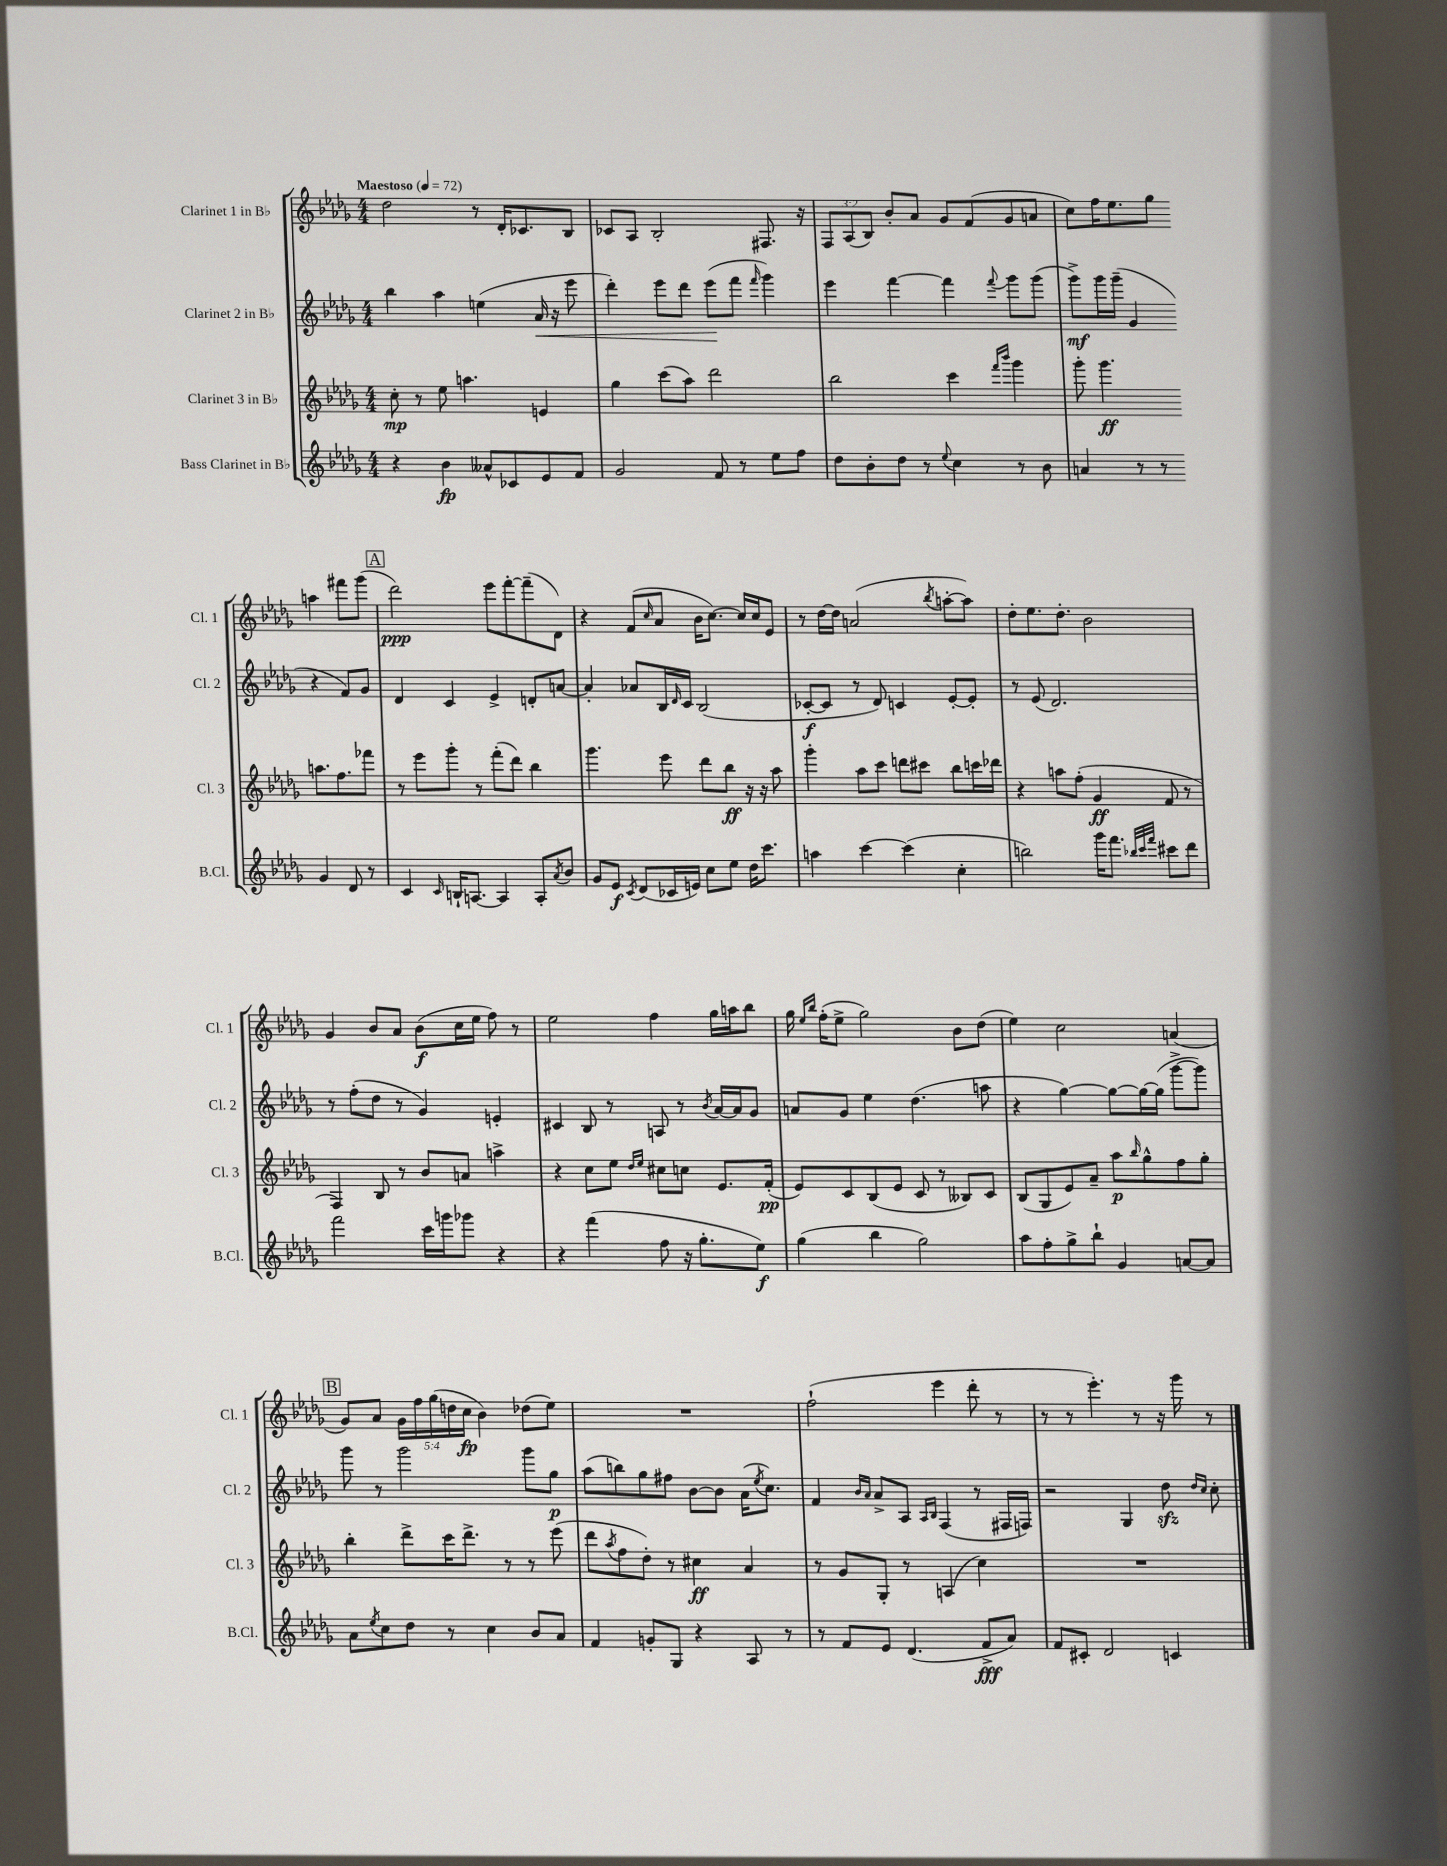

**kern	**kern	**kern	**kern
*staff4	*staff3	*staff2	*staff1
*clefG2	*clefG2	*clefG2	*clefG2
*k[b-e-a-d-g-]	*k[b-e-a-d-g-]	*k[b-e-a-d-g-]	*k[b-e-a-d-g-]
*M4/4	*M4/4	*M4/4	*M4/4
*MM72	*MM72	*MM72	*MM72
4r	8cc'	4bb-	2dd-
.	8r	.	.
4b-	8ee-	4aa-	.
.	4.aa	.	.
8a--^^	.	(4ee	8r
8c-	.	.	16d-'
.	.	.	8.c-
8e-	4e	16a-	.
.	.	16r	.
8f	.	8eee-	8B-
=	=	=	=
2g-	4gg-	4ddd-')	8c-
.	.	.	8A-
.	(8ccc	8eee-	2B-'
.	8aa-)	8ddd-	.
8f	2ddd-	(8eee-	.
8r	.	8fff	.
.	.	16qqfff	.
8ee-	.	4ggg-)	8.F#
8ff	.	.	.
.	.	.	16r
=	=	=	=
8dd-	2bb-	4eee-	12F
.	.	.	(12A-
8b-'	.	.	.
.	.	.	12B-)
8dd-	.	[4fff	8b-'
8r	.	.	8a-
8qqee-	.	.	.
4cc	4ccc	4fff]	8g-
.	.	.	(8f
.	16qqfff	.	.
.	16qqbbb-	8qqfff	.
8r	4ggg-	8ggg-	8g-
8b-	.	(8ggg-	8a
=	=	=	=
4a	8ggg-'	8ggg-^)	8cc)
.	4.ggg-	16ggg-	16ff
.	.	(16ggg-~	8.ee-
8r	.	4g-	.
8r	.	.	8gg-
4g-	8.aa	4r	4aa
.	8.ff	.	.
8d-	.	8f)	8fff#
8r	8fff-	8g-	(8ggg-
=	=	=	=
4c	8r	4d-	2ddd-)
.	8eee-	.	.
16qqc	.	.	.
16B`	8ggg-'	4c	.
[8.A	.	.	.
.	8r	.	.
4A]	(8fff'	4e-^	8eee-
.	8ddd-)	.	[8fff'
8A'	4bb-	8d'	(8fff~]
8qa-	.	.	.
8b-	.	[8a	8d-)
=	=	=	=
8g-	4.ggg-	4a']	4r
8e-	.	.	.
8qc	.	.	.
(8d-	.	8a-	(8f
.	.	.	16qqcc
16c-	8eee-	16B-	8a-
.	.	16qqd-	.
16e)	.	16c	.
8cc	8ddd-	(2B-	16b-
.	.	.	[8.cc)
8ee-	8bb-	.	.
16dd-	16r	.	16cc]
8.ccc	16r	.	16cc
.	8aa-	.	8e-
=	=	=	=
4aa	4ggg-'	[8c-'	8r
.	.	8c-]	[16dd-
.	.	.	16dd-]
[4ccc	8aa-	8r	(2a
.	8ccc	8d-)	.
(4ccc]	8ddd	4c	.
.	8ccc#	.	.
.	.	.	8qbb-
4cc'	8bb-	[8e-'	[8aa'
.	16ccc	8e-']	8aa])
.	16ddd-	.	.
=	=	=	=
2bb)	4r	8r	8dd-'
.	.	(8e-	8.ee-
.	8aa	2.d-)	.
.	.	.	8.dd-'
.	(8ff'	.	.
16ggg-	4g-	.	2b-
8.fff	.	.	.
32qqbb-	.	.	.
32qqccc	.	.	.
32qqfff	.	.	.
8ccc#	8f	.	.
8ddd-	8r	.	.
=	=	=	=
2fff	4F)	8r	4g-
.	.	(8ff'	.
.	8B-	8dd-	8b-
.	8r	8r	8a-
16ccc	8b-	4g-)	(8b-
16ggg	.	.	.
8ggg-	8a	.	16cc
.	.	.	16ee-
4r	4aa^	4e'	8ff)
.	.	.	8r
=	=	=	=
4r	4r	4c#	2ee-
(4fff	8cc	8B-	.
.	8ee-	8r	.
.	16qqdd-	.	.
.	16qqee-	.	.
8ff	8cc#	8A	4ff
16r	8cc	8r	.
8.gg-'	.	.	.
.	.	8qb-	.
.	8.e-	[16a-	16gg-
.	.	16a-]	16aa
8ee-)	.	8g-	8bb-
.	(16f'	.	.
=	=	=	=
(4gg-	8e-)	8a	16gg-
.	.	.	16qqee-
.	.	.	16qqbb-
.	.	.	(16ff'
.	8c	8g-	8ee-^
4bb-	(8B-	4ee-	2gg-)
.	8e-	.	.
2gg-)	8c	(4.dd-	.
.	8r	.	.
.	8B--)	.	8b-
.	8c	8aa	(8dd-
=	=	=	=
8aa-	(8B-	4r	4ee-)
8ff'	8G-	.	.
8gg-^	8e-)	[4gg-)	2cc
8bb-`	8a-~	.	.
4g-	8aa-	8gg-_	.
.	16qqbb-	.	.
.	8gg-^^	16gg-_	.
.	.	(16gg-]	.
[8a	8ff	[8ggg-^	(4a
8a]	8gg-'	8ggg-])	.
=	=	=	=
8a-	4bb-'	8ggg-	8g-)
8qee-	.	.	.
8cc	.	8r	8a-
8dd-	8ddd-^	2ggg-	20g-
.	.	.	20ff
.	.	.	(20gg-
8r	16ccc	.	.
.	.	.	20dd
.	8.ddd-^	.	.
.	.	.	20cc
4cc	.	.	4b-)
.	8r	.	.
8b-	8r	8ggg-	(8dd-
8a-	(8eee-	8gg-	8ee-)
=	=	=	=
4f	8ddd-	(8aa-	1r
.	8qaa-	.	.
.	8ff	8bb)	.
8g'	8dd-')	8gg-	.
8G-	8r	8ff#	.
4r	4cc#	[8b-	.
.	.	8b-]	.
8A-	4a-	(16a-	.
.	.	8qee-	.
.	.	8.cc)	.
8r	.	.	.
=	=	=	=
8r	8r	4f	(2ff`
8f	8g-	.	.
.	.	16qqb-	.
.	.	16qqa-	.
8e-	8G-'	8a-^	.
(4.d-	8r	8A-	.
.	.	16qqA-	.
.	.	16qqB-	.
.	(4A	(4F	4eee-
8f^	4cc)	8r	8ddd-'
8a-)	.	16F#	8r
.	.	16F)	.
=	=	=	=
8f	1r	2r	8r
8c#'	.	.	8r
2d-	.	.	4.eee-')
.	.	4G-	.
.	.	.	8r
4c	.	8dd-	16r
.	.	.	16ggg-
.	.	16qqdd-	.
.	.	16qqcc	.
.	.	8cc'	8r
==	==	==	==
*-	*-	*-	*-
